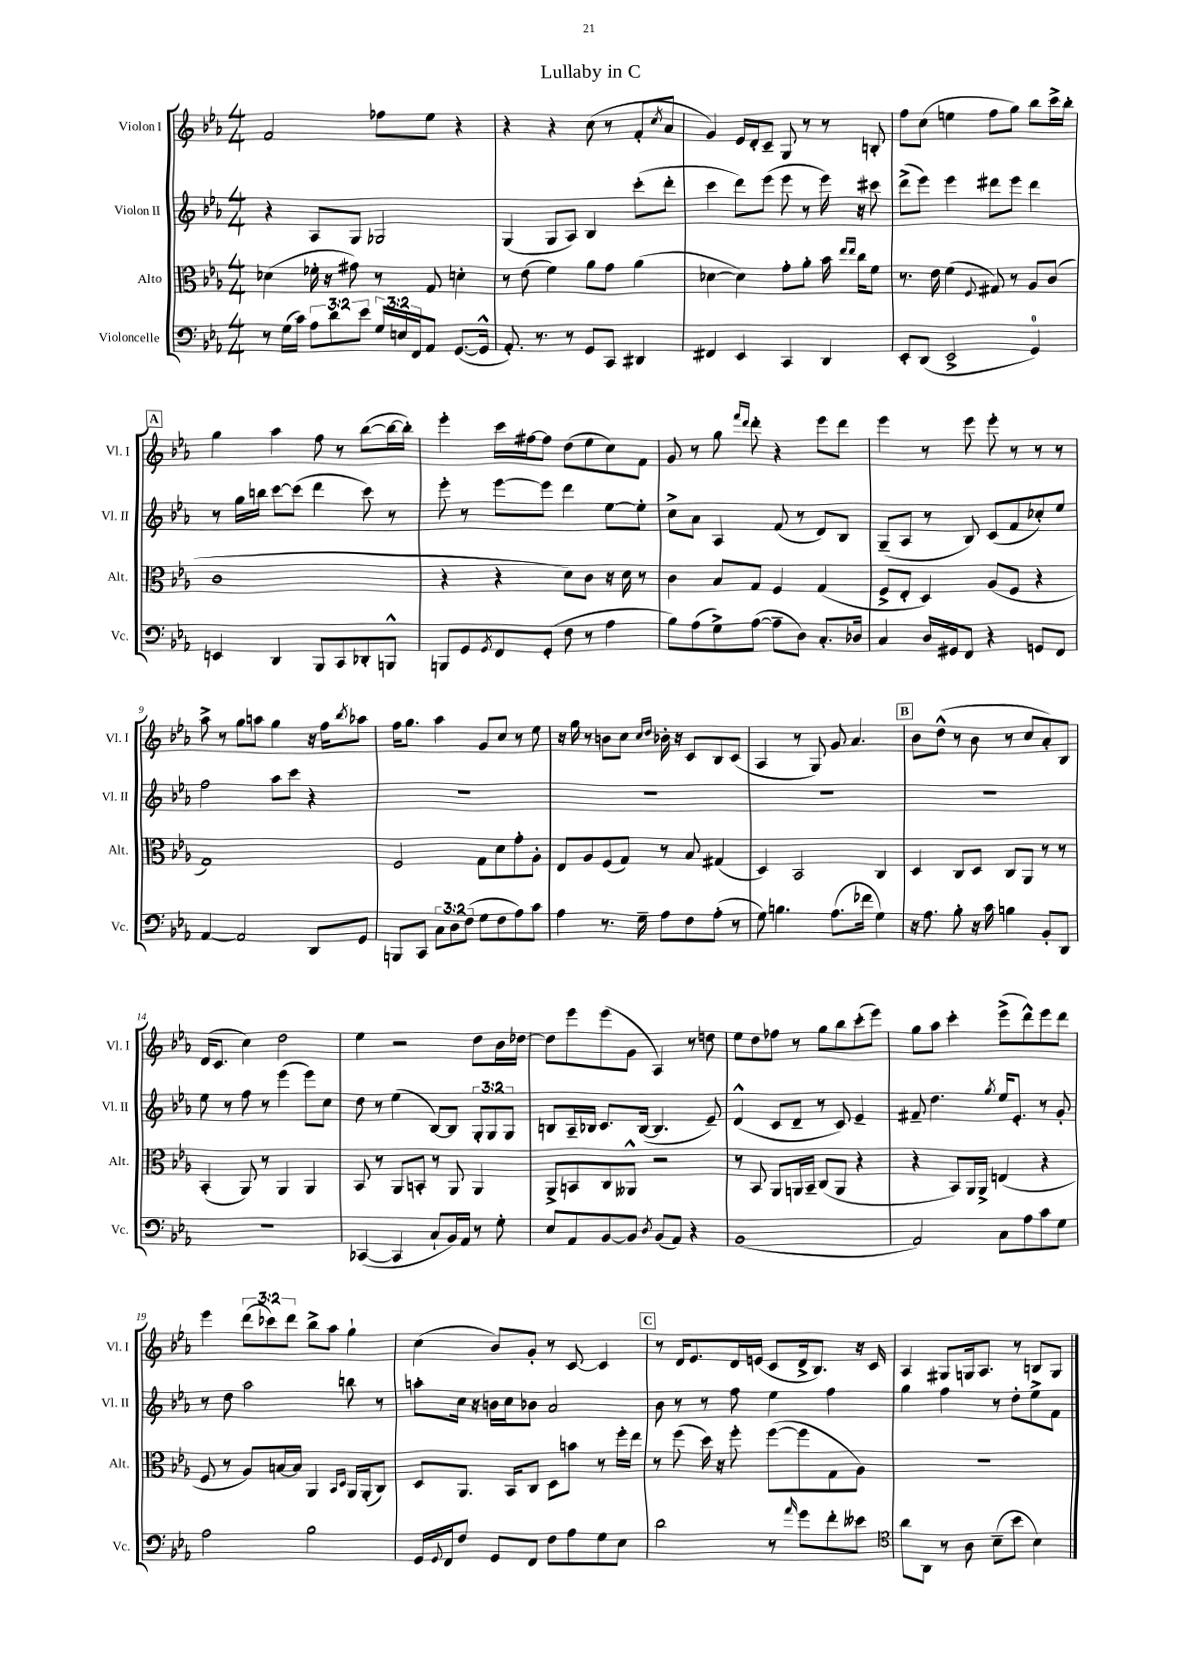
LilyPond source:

\header { title = "Lullaby in C" }
<<
\new StaffGroup <<
\new Staff = "s0" \with { instrumentName = "Violon I" shortInstrumentName = "Vl. I" } {
    \clef treble \key ees \major \numericTimeSignature \time 4/4 \override Staff.TupletNumber.text = #tuplet-number::calc-fraction-text
    f'2 fes''8 ees''8 r4 |
    r4 r4 c''8( r8 f'8-. \acciaccatura { c''8 } aes'8 |
    g'4) ees'16 d'16-. c'8-- g8 r8 r8 b8-. |
    f''8 c''8( e''4 f''8 g''8) bes''8 c'''16-> bes''16-. |
    \mark \markup { \box "A" } g''4 aes''4 f''8 r8 bes''8~( bes''16~ bes''16-.) |
    ees'''4-. c'''16 fis''16~ fis''8 d''8( ees''8 c''8) f'8 |
    g'8 r8 g''8 \grace { f'''16 d'''16 } d'''8-. r4 ees'''8 d'''8 |
    ees'''4 r8 ees'''8 ees'''8-. r8 r8 r8 |
    aes''8-> r8 g''8 a''8 g''4 r16 f''16 \acciaccatura { bes''8 } aes''8 |
    f''16 g''8. aes''4 g'8 c''8 r8 ees''8 |
    r16 g''16 r8 b'8 c''8 \grace { c''16 d''16 } bes'16-. r16 c'8 bes8 c'8( |
    aes4 r8 g8) g'8 aes'4. |
    \mark \markup { \box "B" } bes'8 d''8-^( r8 bes'8 r8 c''8 aes'8-.) bes8 |
    d'16( c'8. c''4) d''2 |
    ees''4 r2 d''8 bes'16 des''16~ |
    des''8 ees'''8 ees'''8( g'8 aes4) r8 d''8 |
    ees''8 d''8 fes''8 r8 g''8 bes''8 c'''8-.( ees'''8) |
    g''8 aes''8 c'''4-. ees'''8->( d'''8-^) ees'''8 d'''8 |
    ees'''4 \tuplet 3/2 { d'''8( ces'''8) d'''8 } bes''8-> aes''8 g''4-! |
    c''4( bes'8) g'8-. r8 c'8~ c'4 |
    \mark \markup { \box "C" } r8 d'16 ees'8. d'16 e'16( c'8 d'16-> bes8.) r16 c'16 |
    aes4 gis8 g16 aes8. r8 b8 g8 \bar "|." |
}
\new Staff = "s1" \with { instrumentName = "Violon II" shortInstrumentName = "Vl. II" } {
    \clef treble \key ees \major \numericTimeSignature \time 4/4 \override Staff.TupletNumber.text = #tuplet-number::calc-fraction-text
    r4 aes8 g8 ges2 |
    g4( g8 aes8) bes4 c'''8-.( d'''8-. |
    c'''4 d'''8) ees'''8( ees'''8 r8 ees'''16) r16 cis'''8 |
    d'''8->( ees'''8) ees'''4 dis'''8 ees'''8 dis'''4 |
    \mark \markup { \box "A" } r8 g''16 b''16 c'''8~ c'''8( d'''4 c'''8) r8 |
    ees'''8-. r8 ees'''8~ ees'''8 d'''4 ees''8~ ees''8-. |
    c''8-> aes'8 aes4 f'8( r8 d'8) bes8 |
    g8--( aes8 r8 bes8) c'8( f'8 ces''8-.) ees''8 |
    f''2 aes''8 c'''8 r4 |
    R1 |
    R1 |
    R1 |
    \mark \markup { \box "B" } R1 |
    ees''8 r8 f''8 r8 ees'''4( ees'''8) c''8 |
    d''8 r8 ees''4( bes8~) bes8 \tuplet 3/2 { g8-. g8 g8 } |
    b8 aes16-- bes16 c'8. bes16~( bes4. ees'8--) |
    d'4-^( c'8 d'8-- r8 c'8) ees'4-- |
    fis'8-- d''4. \acciaccatura { g''8 } ees''16 ees'8.-. r8 g'8-. |
    r8 d''8 aes''2 b''8 r8 |
    a''8-. c''16 r16 b'16 c''16 bes'8 aes'2 |
    \mark \markup { \box "C" } bes'8 r8 r8 f''8 ees''4 f''4 |
    g''4 f''4 r8 d''8-. ees''8-> f'8 \bar "|." |
}
\new Staff = "s2" \with { instrumentName = "Alto" shortInstrumentName = "Alt." } {
    \clef alto \key ees \major \numericTimeSignature \time 4/4
    des'4( fes'16-. r16 gis'8) r8 g8 d'4-. |
    r8 ees'8( f'4) aes'8 g'8 aes'4( |
    des'4~ des'4) g'8-. aes'8-. bes'16 \grace { ees''16 ees''16 } c''16 f'8 |
    r8. ees'16 f'4( \appoggiatura { f8 } gis8) r8 aes8 c'8( |
    \mark \markup { \box "A" } c'1 |
    r4 r4 d'8) c'8 r16 d'16 r8 |
    c'4 bes8 g8 f4 g4( |
    f8-> ees8-. d4) aes8( f8 r4 |
    g1) |
    f2 g8 d'8 g'8-. aes8-. |
    ees8 aes8 f8( g8) r8 bes8 gis4( |
    d4) bes,2 c4 |
    \mark \markup { \box "B" } d4 c8 d8 c8 aes,8 r8 r8 |
    bes,4-.( aes,8) r8 aes,4 aes,4 |
    bes,8 r8 aes,8 b,8-. r8 aes,8 aes,4 |
    aes,8-> b,8 c8 aeses,8-^ r2 |
    r8 bes,8 aes,8 a,16 bes,16-- c8( a,8 r4 |
    r4 bes,8) aes,16 aes,16-> e4( r4 |
    f8 r8 aes8) b16~ b16 aes,4 \grace { bes,16 d16 } aes,16 aes,16-.( c8) |
    d8 aes,8. bes,16 c8 d8 b'8 r8 f''16-. ees''16 |
    \mark \markup { \box "C" } r8 f''8( d''16) r16 f''8-. f''8~( f''8 g8 aes8) |
    R1 \bar "|." |
}
\new Staff = "s3" \with { instrumentName = "Violoncelle" shortInstrumentName = "Vc." } {
    \clef bass \key ees \major \numericTimeSignature \time 4/4 \override Staff.TupletNumber.text = #tuplet-number::calc-fraction-text
    r8 g16( c'16) \tuplet 3/2 { aes8 d'8 ees'8 } \tuplet 3/2 { g16 e16 f,16 } aes,8 g,8.~( g,16-^ |
    aes,8.-.) r8. r8 g,8 c,8 dis,4 |
    fis,4 ees,4 c,4 d,4 |
    ees,8-. d,8( ees,2-> g,4-0) |
    \mark \markup { \box "A" } e,4 d,4 bes,,8 c,8 des,8-. b,,8-^ |
    b,,8 g,8 \acciaccatura { g,8 } f,8 g,8-.( f8 r8 aes4 |
    bes8) aes8( g8->) aes8~( aes8-- d8) c8.-. des16 |
    c4 d16 gis,16 f,8 r4 g,8 f,8 |
    aes,4~ aes,2 d,8 g,8 |
    b,,8 c,8 \tuplet 3/2 { c8 d8 f8( } g8 f8 aes8) c'8 |
    aes4 r8. g16-- aes8 f8 aes8-.( r8 |
    g8) b4. aes8.( fes'16 g4) |
    \mark \markup { \box "B" } r16 aes8. bes8-. r16 c'16 b4 bes,8-. d,8 |
    R1 |
    ces,4~( ces,4 c8-! bes,16) aes,16 r8 g8-. |
    ees8 aes,8 bes,8~ bes,8 \acciaccatura { d8 } bes,8( aes,8) r4 |
    bes,1( |
    aes,2) c8 aes8 c'8 g8 |
    aes2 bes2 |
    g,16 \appoggiatura { g,8 } f,16 f8 g,8 f,8 f8 aes8 g8 ees8 |
    \mark \markup { \box "C" } d'2 r8 \grace { aes'16 } g'8 f'8-. eeses'8 |
    \clef tenor aes'8 aes,8 r8 aes8 bes8--( bes'8 bes4) \bar "|." |
}
>>
>>
